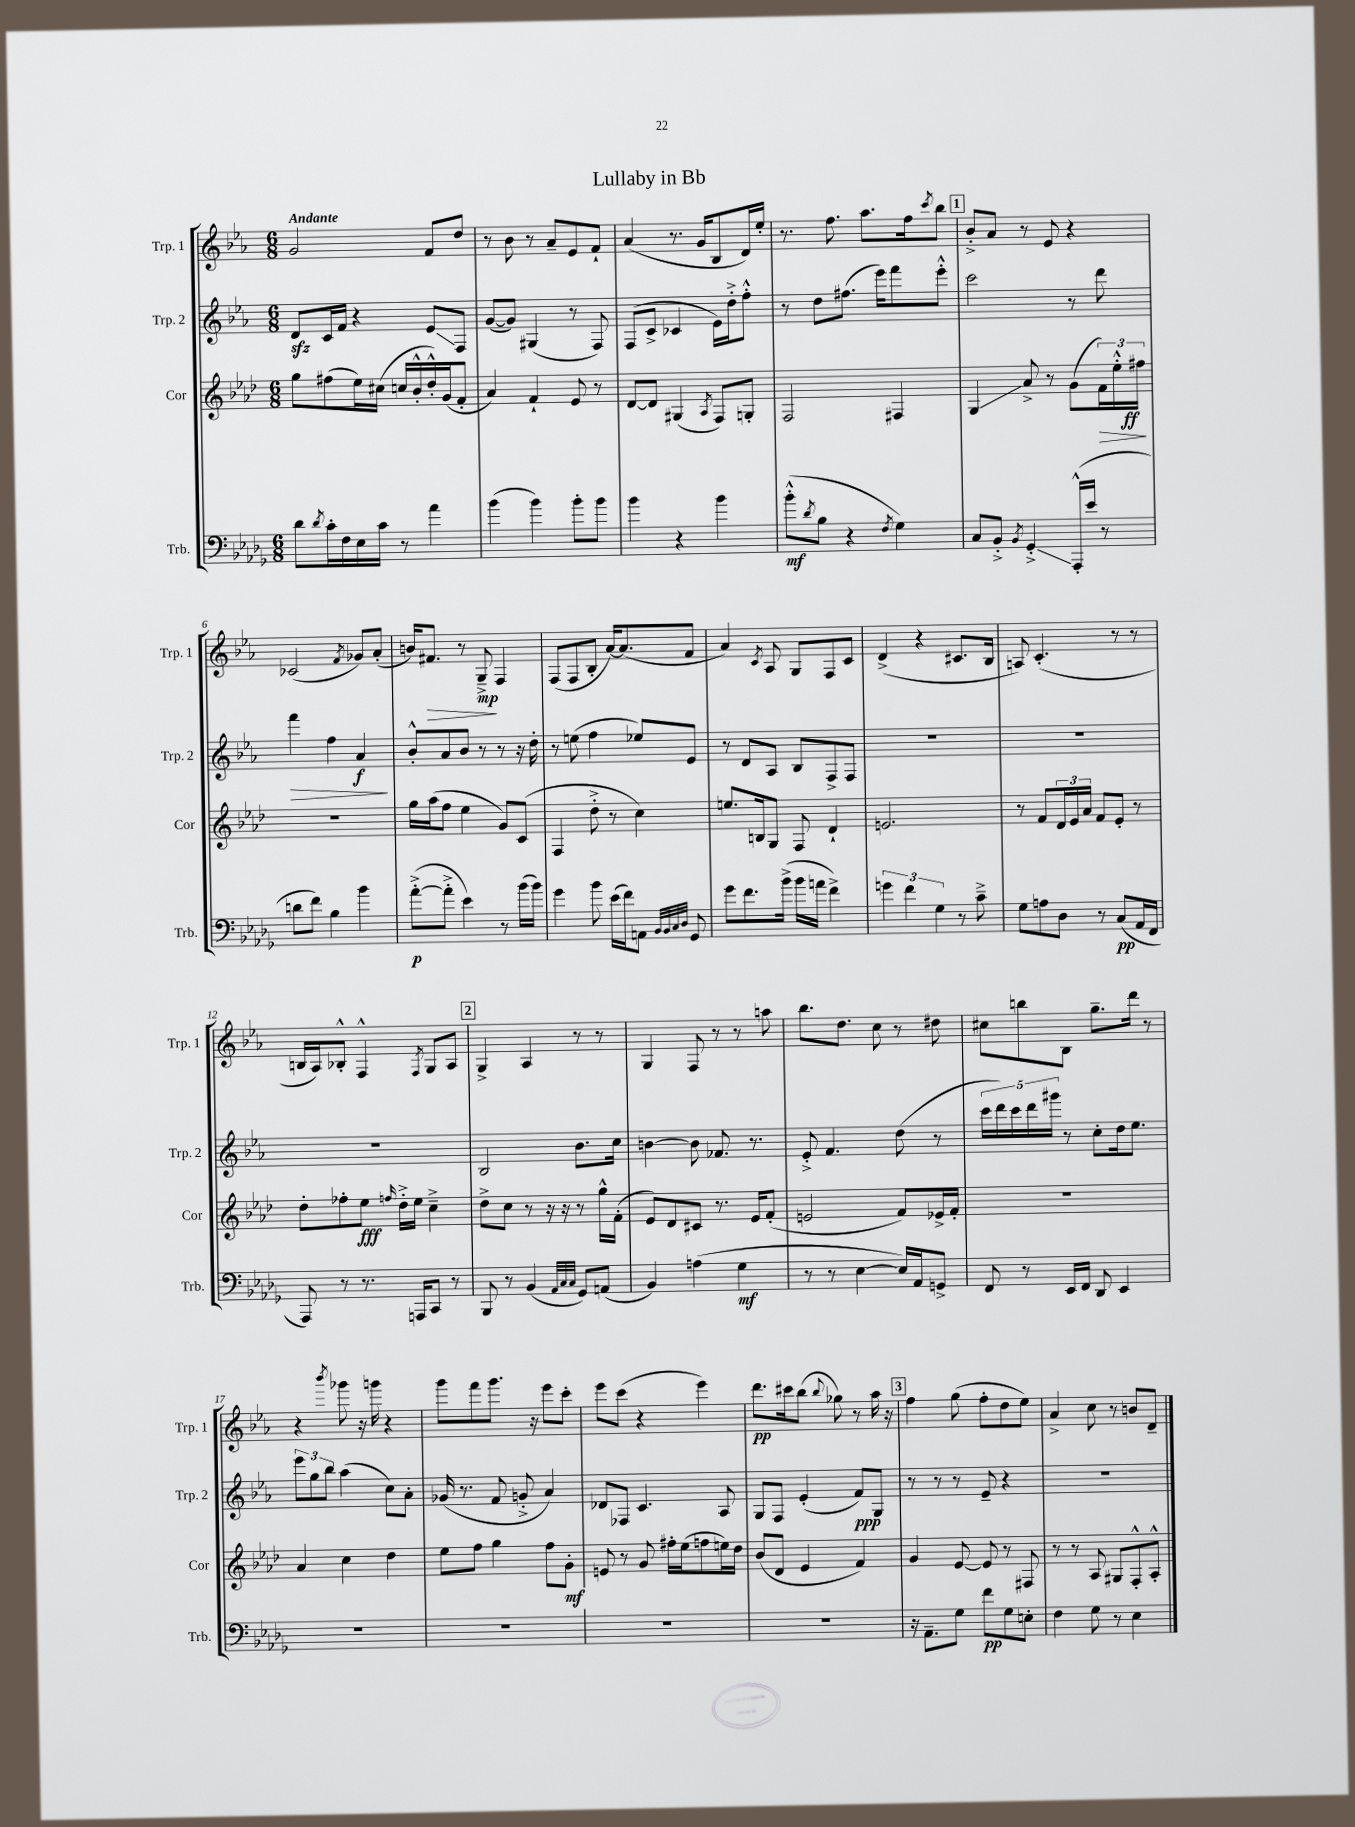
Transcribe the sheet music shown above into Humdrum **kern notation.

**kern	**kern	**kern	**kern
*staff4	*staff3	*staff2	*staff1
*clefF4	*clefG2	*clefG2	*clefG2
*k[b-e-a-d-g-]	*k[b-e-a-d-]	*k[b-e-a-]	*k[b-e-a-]
*M6/8	*M6/8	*M6/8	*M6/8
8d-\L	8gg\L	8d/L	2g/
8qd-/	.	.	.
16c'\L	(8ff#\	16c/L	.
16F\	.	16f/JJ	.
16E-\	16ee-\L)	4r	.
16c\JJ	(16cc#\JJ	.	.
8r	16cc/LL	.	.
.	16b-'^^/	.	.
4a-\	16dd-'^^/)	8e-/L	8f/L
.	(16g/J	.	.
.	8f'/J	8F/J	8dd/J
=	=	=	=
(4b-\	4a-/)	([8g/L	8r
.	.	8g/]J)	8b-\
4b-\)	4f`/	(4G#/	8r
.	.	.	8a-~/L
8b-'\L	8e-/	8r	8e-/
8b-\J	8r	8F/)	8f`/J
=	=	=	=
4b-\	[8d-/L	(8F/L	(4a-/
.	8d-/]J	8c^/J	.
4r	(4G#/	4c-/	8.r
.	.	.	16g/LK
.	8qA-/	.	.
4b-\	8F/L)	16e-\LL)	8B-/
.	.	16dd'^\J	.
.	8G'/J	8ff'^^\J	16d/L)
.	.	.	16ee-'/JJ
=	=	=	=
(8b-'^^\L	2F/	8r	8.r
8qd-/	.	.	.
8B-\J	.	8dd\L	.
.	.	.	8.ff\
4r	.	(8.ff#\J	.
.	.	.	8.aa-\L
.	.	16eee-\LK)	.
8qF/	.	.	.
4G-\)	4F#/	8fff\	.
.	.	.	16ff\k
.	.	.	8qccc/
.	.	8eee-'^^\J	8bb-\J
=	=	=	=
8C/L	4G/	2ccc\	8b-'^/L
8BB-'^/J	.	.	8a-/J
8qBB-/	.	.	.
4GG-'^/	8a-^/	.	8r
.	8r	.	8e-/
(16AAA-'^^/LL	(8g\L	8r	4r
16e-/JJ	.	.	.
8r	24f\L)	8ddd\	.
.	24ee-'^^\	.	.
.	24ff#\JJ	.	.
=	=	=	=
8d\L	2.r	4fff\	(2c-/
8f\J)	.	.	.
4B-\	.	4ff\	.
.	.	.	8qf/
4b-\	.	4a-/	8g-/L)
.	.	.	(8a-'/J
=	=	=	=
([8a-'^\L	16gg\LL	8b-'^^/L	16b/LK)
.	(16aa-\J	.	8.f#/J
8a-'^\]J	8ff\J	8a-/	.
4e-\)	4ee-\	8b-/J	8r
.	.	8r	8G~^/
8r	8g/L)	8r	4F/
(16b-\LL	(8c/J	16r	.
16b-\JJ)	.	16dd'\	.
=	=	=	=
4g-\	4F/	8r	(8F/L
.	.	(8ee\	8F/
8b-\	8dd-'^\	4ff\	8B-'/J
(16e-\LL	8r	.	[16a-/LK)
16f\J)	.	.	(8.a-/]
8AA\J	4cc\)	8ee-/L)	.
32qqBB-/LLL	.	.	.
32qqBB-/	.	.	.
32qqC/	.	.	.
32qqD-/JJJ	.	.	.
8GG-/	.	8e-/J	8f/J
=	=	=	=
8g-\L	8.ee/L	8r	4a-/)
8.f\	.	8d/L	.
.	16B/k	.	.
.	.	.	8qc/
.	8G/J	8A-/J	8A-/
(16b-^\Jk	.	.	.
16b-\LL	8F/	8B-/L	8G/L
16a\JJ	.	.	.
4f^\)	4d-`/	8F^/	8F/
.	.	8F/J	8c/J
=	=	=	=
6g\	2.e/	2.r	(4d^/
6f\	.	.	.
.	.	.	4r
6G-\	.	.	.
8r	.	.	8.c#/L
8c~^\	.	.	.
.	.	.	16B-/Jk
=	=	=	=
8G-\L	8r	2.r	8A/)
8A\	8f/L	.	(4.c'/
8D-\J	24d-/L	.	.
.	24e-/	.	.
.	24a-/JJ	.	.
8r	8f/L	.	.
(8C/L	8e-'/J	.	8r
16AA-/L	8r	.	8r
16FF/JJ	.	.	.
=	=	=	=
8AAA-/)	8dd-'\L	2.r	16B/LL
.	.	.	16A-/J)
8r	8ff-'\	.	8B-'^^/J
8.r	8ee-\J	.	4F^^/
.	16qqff/	.	.
.	16dd-'^\LL	.	.
16AAA/LK	16ee-\JJ	.	.
.	.	.	8qF/
8CC/J	4cc~^\	.	8G/L
8r	.	.	8A-/J
=	=	=	=
8BBB-/	8dd-^\L	2B-/	4G^/
8r	8cc\J	.	.
(4BB-/	8r	.	4A-/
.	16r	.	.
.	16r	.	.
32qqAA-/LLL	.	.	.
32qqC/	.	.	.
32qqC/JJJ	.	.	.
8GG-/L)	8r	8.b-\L	8r
(8AA/J	16gg^^\LL	.	8r
.	(16f'\JJ	16cc\Jk	.
=	=	=	=
4BB-/)	8e-/L)	[4b\	4G/
.	8d-/	.	.
(4A\	8c#/J	8b\]	8F/
.	8.r	8.f-/	8r
4G-\	.	.	8r
.	16e-/LK	8.r	.
.	(8f'/J	.	8aa\
=	=	=	=
8r	2e/	8e-'^/	8.bb-\L
8r	.	4.f/	.
.	.	.	8.dd\J
[4E-\	.	.	.
.	.	.	8cc\
16E-/]LL)	8f/L)	(8dd\	8r
16AA-/J	.	.	.
8GG^/J	16e-^/L	8r	8dd#\
.	16f'/JJ	.	.
=	=	=	=
8FF/	2.r	20ccc\LL	8cc#\L
.	.	20ddd\)	.
.	.	20ccc\	.
8r	.	.	8bb\
.	.	20ddd\	.
.	.	20ggg#\JJ	.
16EE-/LL	.	8r	8B-\J
16FF/JJ	.	.	.
8DD-/	.	8cc'\L	8.gg~\L
4EE-/	.	16dd\k	.
.	.	8.ee-\J	16ddd\Jk
.	.	.	8r
=	=	=	=
2.r	4a-/	12eee-\L	4r
.	.	12gg\	.
.	.	12bb-\J	.
.	.	.	8qbbb-/
.	4cc\	(4aa-\	8ggg-\
.	.	.	16r
.	.	.	16ggg\
.	4dd-\	8cc\L)	4r
.	.	8a-'\J	.
=	=	=	=
2.r	8ee-\L	(16g-/	8ggg\L
.	.	8.r	.
.	8ff\J	.	8fff\
.	4gg\	8f/	8.ggg\J
.	.	8g'^/	.
.	.	.	16r
.	8ff\L	4a-/)	8eee-\L
.	8g'\J	.	8ccc'\J
=	=	=	=
2.r	8e/	8d-/L	8eee-\L
.	8r	8F-/J	(8ccc\J
.	8g/	4.c/	4r
.	16ff#'\LL	.	.
.	(16ee-\J	.	.
.	8ff\	.	4eee-\)
.	16ee\L)	8A-/	.
.	16dd-\JJ	.	.
=	=	=	=
2.r	(8b-/L	8G/L	8.ddd\L
.	8d-/J	8F/J	.
.	.	.	16ccc#\k
.	4e-/	(4e-'/	(8bb-\J
.	.	.	8qqbb-/
.	.	.	8gg-\)
.	4f/)	8f/L)	8r
.	.	8G/J	16aa-\
.	.	.	16r
=	=	=	=
16r	4g/	8r	4ff\
8.AA-~\L	.	.	.
.	.	8r	.
8G-\J	[8e-/	8r	(8gg\
8f\L	8e-/]	8e-~/	8ff'\L
8G-\	8r	4r	8dd\
8E'\J	8F#/	.	8ee-\J)
=	=	=	=
4F\	8r	2.r	4a-^/
.	8r	.	.
8G-\	8A-/	.	8cc\
8r	8G#/L	.	8r
4E-\	8F'^^/	.	8b/L
.	8A-'^^/J	.	8d~/J
==	==	==	==
*-	*-	*-	*-
